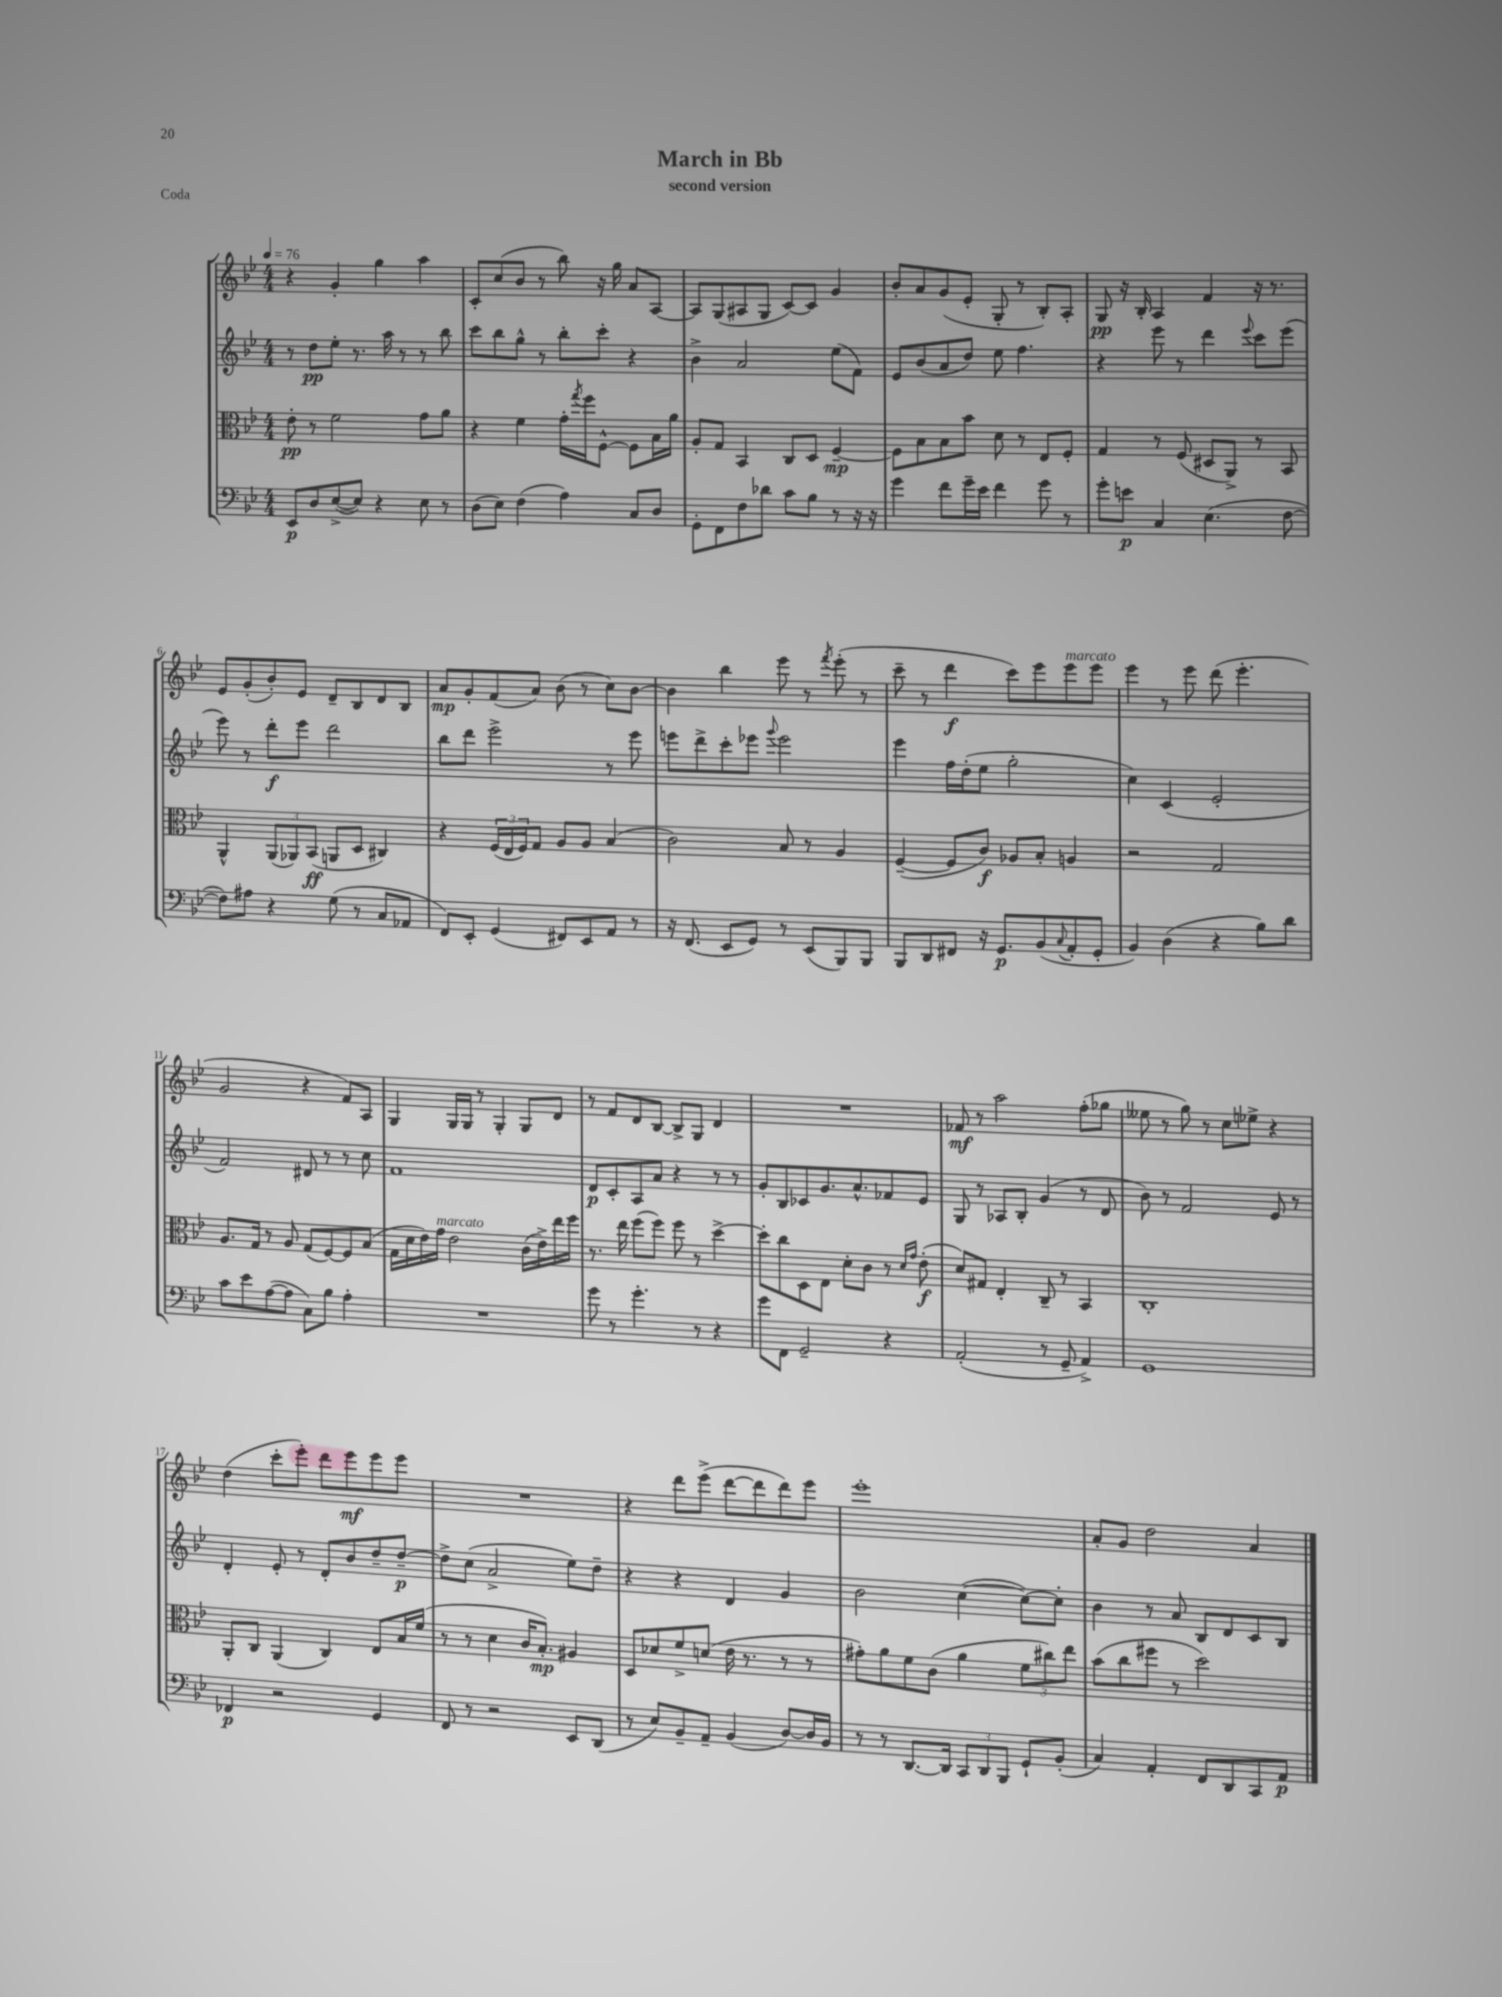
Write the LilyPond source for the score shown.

\header { title = "March in Bb" subtitle = "second version" piece = "Coda" }
<<
\new StaffGroup <<
\new Staff = "s0" {
    \clef treble \key bes \major \numericTimeSignature \time 4/4 \tempo 4 = 76
    r4 g'4-. g''4 a''4 |
    c'8-. c''8( bes'8 r8 bes''8) r16 g''16 a'8 a8~ |
    a8 g8( ais8 g8 c'8~) c'8 g'4 |
    bes'8-. a'8 g'8( ees'8-. g8-. r8 bes8-.) a8-. |
    g8\pp r16 bes16-. a4 f'4 r16 r8. |
    ees'8 g'8-.( bes'8-.) ees'8 d'8-- bes8 d'8 bes8 |
    a'8\mp g'8-. f'8( a'8) bes'8( r8 c''8) bes'8~ |
    bes'4 bes''4 ees'''8 r8 \acciaccatura { f'''8 } ees'''8-.( r8 |
    c'''8-- r8 d'''4\f c'''8) ees'''8 ees'''8^\markup { \italic "marcato" } ees'''8 |
    ees'''4 r8 ees'''8 d'''8( ees'''4.-. |
    g'2 r4 f'8) a8 |
    g4 g16 g16 r8 g4-. g8 d'8 |
    r8 f'8 d'8 bes8~ bes8-> g8 d'4 |
    R1 |
    fes'8\mf r8 a''2 f''8-.( ges''8 |
    eeses''8 r8 g''8) r8 c''8 ees''8-> r4 |
    d''4( c'''8-. ees'''8-.) d'''8 ees'''8\mf ees'''8 ees'''8 |
    R1 |
    r4 d'''8 ees'''8->( d'''8~ d'''8 d'''8) ees'''8 |
    ees'''1-. |
    a'8-. g'8 d''2 a'4 \bar "|." |
}
\new Staff = "s1" {
    \clef treble \key bes \major \numericTimeSignature \time 4/4
    r8 d''8\pp ees''8-. r8. a''16 r8 r8 bes''8 |
    c'''8 bes''8 g''8-^ r8 bes''8-. c'''8-. r4 |
    bes'4-> a'2 ees''8( f'8) |
    ees'8 bes'8( a'8 d''8) ees''8 f''4. |
    r4 ees'''8 r8 d'''4 \appoggiatura { ees'''8 } c'''8 ees'''8( |
    ees'''8) r8 d'''8-.\f ees'''8 d'''2 |
    bes''8 d'''8 ees'''2-> r8 ees'''8 |
    e'''8 d'''8-> c'''8-. ees'''8 \appoggiatura { g'''8 } ees'''2 |
    ees'''4 f''16 d''16-.( ees''8 g''2-. |
    c''4) c'4( ees'2-. |
    f'2) dis'8 r8 r8 c''8 |
    f'1 |
    d'8\p c'8-. a8 a'8 r4 r8 r8 |
    g'8-. bes8 ces'8 g'8. a'8.-^ fes'8 ees'8 |
    g8 r8 aes8 bes8-. g'4( r8 d'8 |
    bes'8) r8 f'2 ees'8 r8 |
    d'4-. ees'8-. r8 d'8-. bes'8 d''8-- d''8~--\p |
    d''8-> c''8( a'2-> ees''8) d''8-- |
    r4 r4 d'4 g'4 |
    bes'2 c''4~( c''8~) c''8-. |
    bes'4 r8 a'8 bes8 d'8 c'8 bes8 \bar "|." |
}
\new Staff = "s2" {
    \clef alto \key bes \major \numericTimeSignature \time 4/4
    ees'8-.\pp r8 f'2 g'8 a'8 |
    r4 f'4 g'16-. \acciaccatura { g''8 } f''16 f8~-^ f8 bes16 a'16 |
    a8-. g8 bes,4 c8 d8 f4~--\mp |
    f8 bes8 bes8 bes'8 d'8 r8 ees8 f8-. |
    g4 r8 f8( dis8 a,8->) r8 bes,8 |
    a,4-^ \tuplet 3/2 { a,8( aes,8) bes,8\ff( } a,8 d8 cis4) |
    r4 \tuplet 3/2 { f16( ees16 f16) } g8 a8 a8 bes4( |
    c'2) bes8 r8 a4 |
    f4~--( f8 c'8\f) aes8 bes8-. a4 |
    r2 g2 |
    a8. g16 r8 a8 g8( f8~) f8 bes8( |
    g16 d'16 ees'16) g'16^\markup { \italic "marcato" } ees'2 c'16( ees'16->) ees''16 f''16 |
    r8. ees''16 f''8( f''8) f''8 r8 d''4~-> |
    d''8-. c''8 d8 ees8 d'8-. c'8 r8 \grace { d'16 g'16 } ees'8-.\f( |
    d'8) gis8 ees4-. c8-- r8 bes,4 |
    c1-. |
    a,8-. c8 a,4( c4) ees8 bes16 f'16( |
    r8 r8 d'4 c'16 bes8.-.\mp) ais4 |
    d8 des'8 f'8-> d'8( ees'16 r8. r8 r8 |
    gis'8-.) a'8 f'8 c'8( a'4 \tuplet 3/2 { f'8 cis''8) ees''8 } |
    bes'8( c''8 fis''8 r8 d''2) \bar "|." |
}
\new Staff = "s3" {
    \clef bass \key bes \major \numericTimeSignature \time 4/4
    ees,8\p d8 ees8~->( ees8) r4 ees8 r8 |
    d8( ees8) f4( a4) c8 d8 |
    g,8-. f,8 f8 des'8 c'8 bes8 r8 r16 r16 |
    g'4 f'8 g'16-- ees'16 f'4 g'8 r8 |
    g'8-. e'8\p c4 ees4.( f8~ |
    f8) ais8 r4 g8( r8 c8 aes,8 |
    f,8) ees,8-. g,4( fis,8) ees,8 a,8 r8 |
    r16 f,8.( ees,8 g,8) r8 ees,8( bes,,8) bes,,8 |
    bes,,8 d,8 fis,8 r16 g,8.\p bes,8( \appoggiatura { c8 } a,8-. g,8-. |
    bes,4) d4( r4 bes8) d'8 |
    c'8 ees'8 a8~( a8 c8) bes8 a4-. |
    R1 |
    g'8 r8 g'4.-. r8 r4 |
    g'8 f,8 g,2-- r4 |
    a,2-.( r8 g,8-- a,4->) |
    g,1 |
    fes,4\p r2 g,4 |
    f,8 r8 r2 ees,8 d,8( |
    r8 ees8) bes,8-- a,8-- bes,4( d8~) d16 bes,16 |
    r8 r8 d,8.~ d,16 \tuplet 3/2 { c,8 d,8 bes,,8 } g,8-! bes,8-.( |
    c4) a,4-. f,8 d,8 c,8 a,8\p \bar "|." |
}
>>
>>
